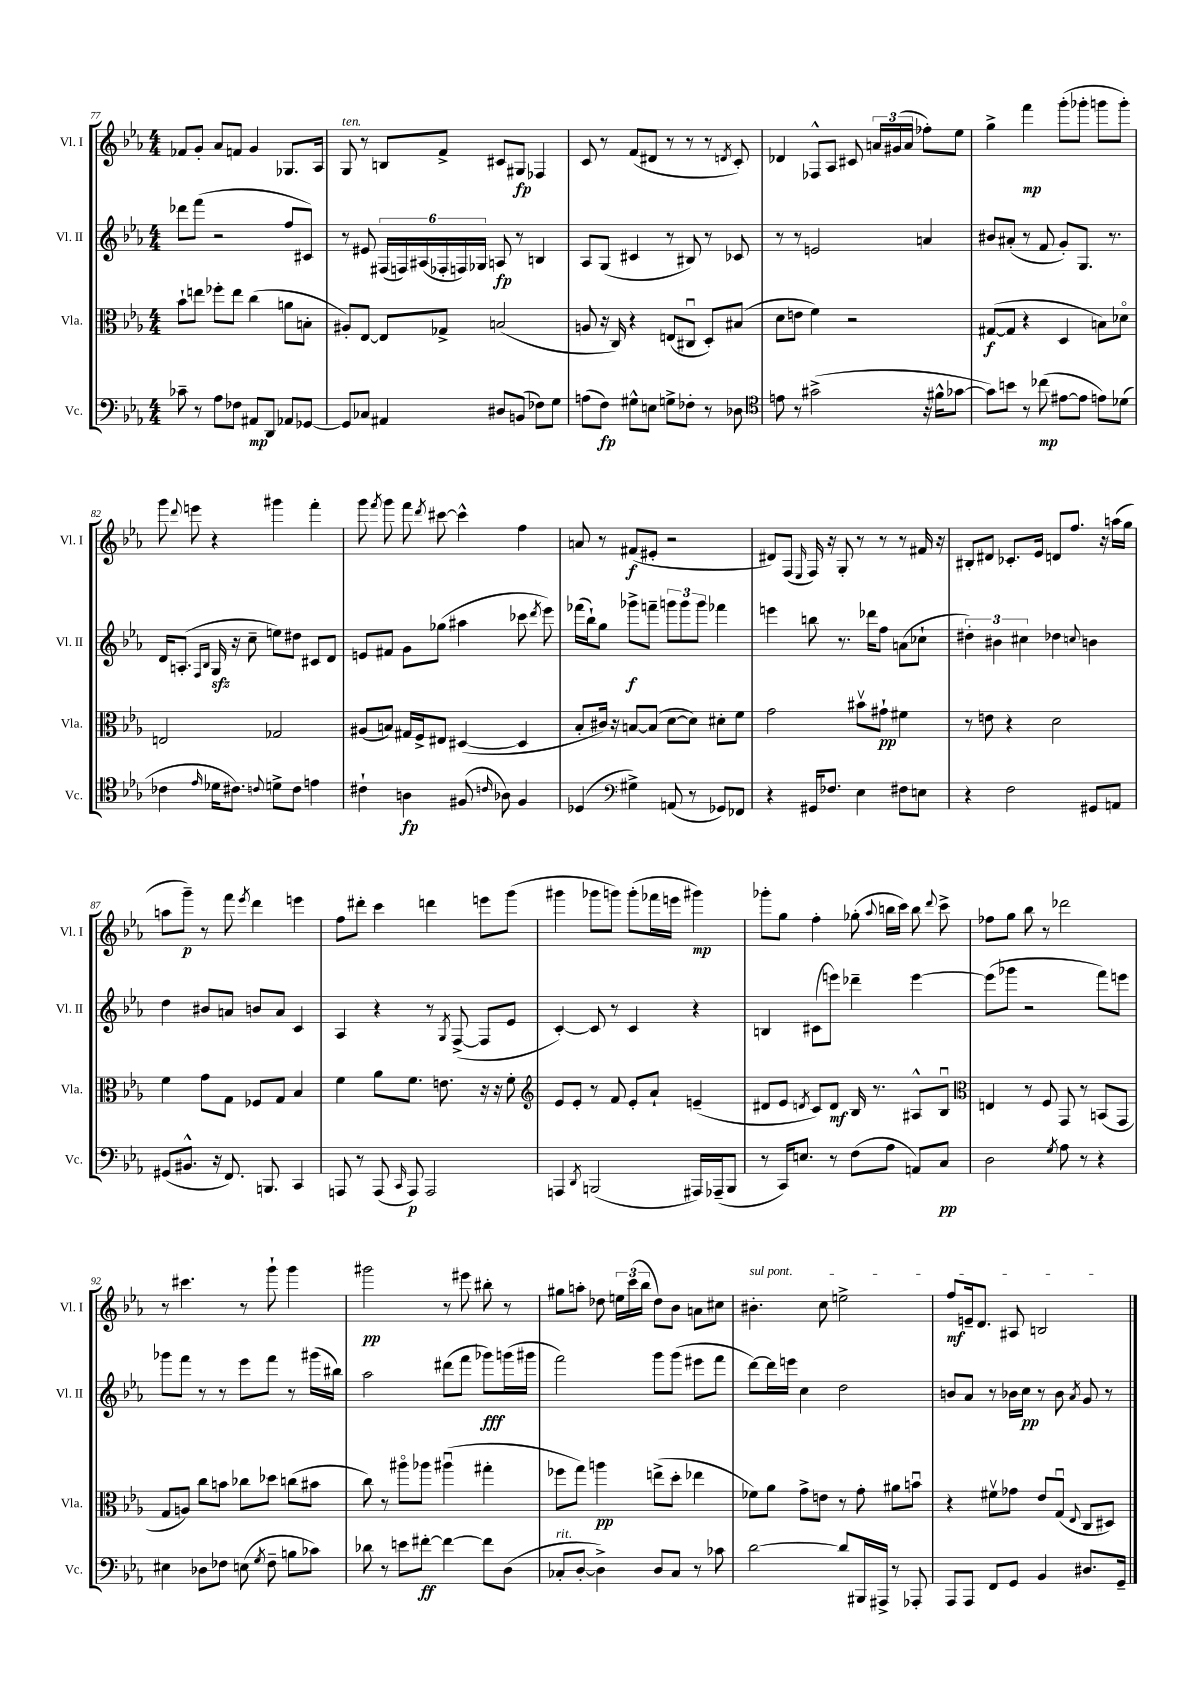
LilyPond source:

<<
\new StaffGroup <<
\new Staff = "s0" \with { instrumentName = "Vl. I" shortInstrumentName = "Vl. I" } {
    \clef treble \key ees \major \numericTimeSignature \time 4/4
    \autoBeamOff fes'8[ g'8]-. aes'8[ f'8] g'4 ges8.[ aes16] |
    g8^\markup { \italic "ten." } r8 b8[ f'8]-> cis'8[ gis8]\fp fes4 |
    c'8 r8 f'8[( dis'8] r8 r8 r8 \acciaccatura { d'8 } c'8-.) |
    des'4 fes8[-^ aes8] cis'8 \tuplet 3/2 { a'16[ gis'16( a'16] } fes''8[-.) ees''8] |
    g''4-> f'''4\mp g'''8[-.( ges'''8]-. g'''8[ g'''8]-.) |
    g'''8 \appoggiatura { d'''8 } e'''8 r4 gis'''4 f'''4-. |
    g'''8 \acciaccatura { f'''8 } g'''8 f'''8 \acciaccatura { d'''8 } cis'''8~ cis'''4-^ f''4 |
    a'8 r8 fis'8[\f( eis'8]-. r2 |
    dis'8[) f8]( \grace { ees16 } f16) r16 g8-. r8 r8 r8 fis'16 r16 |
    bis8[-. dis'8] ces'8.[-. ees'16] d'8[ f''8.] r16 a''16[( g''16] |
    a''8[ g'''8]--\p) r8 f'''8 \acciaccatura { ees'''8 } d'''4 e'''4 |
    f''8[ dis'''8]-. c'''4 d'''4 e'''8[ g'''8]( |
    gis'''4 ges'''8[ g'''8]) g'''8[-.( fes'''16 e'''16] gis'''4\mp) |
    ges'''8[-. g''8] f''4-. ges''8-.( \appoggiatura { aes''8 } b''16[ c'''16]) b''8 \appoggiatura { d'''8 } c'''8-> |
    fes''8[ g''8] bes''8 r8 des'''2 |
    r8 cis'''4. r8 g'''8-! g'''4 |
    gis'''2\pp r8 eis'''8 bis''8-. r8 |
    gis''8[ a''8]-. des''8 \tuplet 3/2 { e''16[ c'''16( bes''16] } des''8[) bes'8] a'8[ cis''8] |
    \once \override TextSpanner.bound-details.left.text = \markup { \italic "sul pont." } bis'4.-.\startTextSpan c''8 e''2-> |
    f''8[\mf e'16-- d'8.] ais8 b2\stopTextSpan \bar "|." |
}
\new Staff = "s1" \with { instrumentName = "Vl. II" shortInstrumentName = "Vl. II" } {
    \clef treble \key ees \major \numericTimeSignature \time 4/4
    \autoBeamOff des'''8[ f'''8]( r2 f''8[ cis'8]) |
    r8 eis'8 \tuplet 6/4 { fis16[( f16) ais16( fes16-. f16) ges16] } a8\fp r8 b4 |
    aes8[ g8]( cis'4 r8 bis8) r8 ces'8 |
    r8 r8 e'2 a'4 |
    bis'8[ ais'8]-.( r8 f'8 g'8[-.) g8.] r8. |
    d'16[ a8.]-.( \grace { f16[ bes16] } g16\sfz r16 c''8-- e''8[) dis''8] cis'8[ d'8] |
    e'8[ fis'8] g'8[ ges''8]( ais''4 ces'''8 \acciaccatura { d'''8 } ees'''8) |
    fes'''16[( bes''16-!) g''8] ges'''8[->\f f'''8]-- \tuplet 3/2 { g'''8[ g'''8 g'''8] } fes'''4 |
    e'''4 b''8 r8. des'''16[ f''8] a'8[( ces''8]-! |
    \tuplet 3/2 { dis''4-.) bis'4 cis''4 } des''4 \appoggiatura { c''8 } b'4 |
    d''4 bis'8[ a'8] b'8[ a'8] c'4 |
    aes4 r4 r8 \acciaccatura { g8 } f8~->( f8[ ees'8] |
    c'4~-.) c'8 r8 c'4 r4 |
    b4 cis'8[( e'''8]) des'''4-- e'''4~ |
    e'''8[( ges'''8] r2 f'''8[) e'''8] |
    ges'''8[ f'''8] r8 r8 ees'''8[ f'''8] r8 gis'''16[( bis''16]) |
    aes''2 dis'''8[( f'''8] ges'''8[\fff) g'''16( gis'''16] |
    f'''2) g'''8[ g'''8]( eis'''8[ f'''8] |
    d'''8[~) d'''16 e'''16] c''4 d''2 |
    b'8[ aes'8] r8 bes'16[ c''16]\pp r8 bes'8 \acciaccatura { aes'8 } g'8 r8 \bar "|." |
}
\new Staff = "s2" \with { instrumentName = "Vla." shortInstrumentName = "Vla." } {
    \clef alto \key ees \major \numericTimeSignature \time 4/4
    \autoBeamOff bes'8[-! e''8] fes''8[-. e''8] c''4( a'8[ b8]-. |
    ais8[-.) ees8]~ ees8[ ges8]-> b2( |
    a8 r16 c16) r4 e8[( cis8]\downbow d8[-.) bis8]( |
    d'8[ e'8] f'4) r2 |
    gis8[~\f( gis8] r4 d4 b8[) des'8]\flageolet |
    e2 ges2 |
    ais8[( b8]) gis16[ f16-> eis8] dis4~( dis4 |
    bes8[-. cis'16]) r16 b8[~ b8]( d'8[~ d'8]) dis'8[-. f'8] |
    g'2 bis'8[\upbow gis'8]-!\pp fis'4 |
    r8 e'8 r4 d'2 |
    f'4 g'8[ g8] fes8[ g8] bes4 |
    f'4 aes'8[ f'8.] e'8. r16 r16 f'8-. |
    \clef treble ees'8[ ees'8]-. r8 f'8 ees'8[-. aes'8]-! e'4--( |
    dis'8[ ees'8] \acciaccatura { d'8 } c'8[) d'8]\mf bes16 r8. ais8[-^ bes8]\downbow |
    \clef alto e4 r8 f8 g,8 r8 b,8[( g,8] |
    g8[ a8]) c''8[ b'8] ces''8[ des''8] c''8[( bis'8] |
    c''8) r8 ais''8[\flageolet aes''8] ais''4\downbow( gis''4-. |
    fes''8[ g''8]) a''4\pp e''8[->( d''8]-. ees''4 |
    fes'8[) aes'8] g'8[-> e'8] r8 g'8-. ais'8[ b'8]\downbow |
    r4 fis'8[\upbow ges'8] ees'8[ g8]\downbow( \appoggiatura { ees8 } c8[ dis8]) \bar "|." |
}
\new Staff = "s3" \with { instrumentName = "Vc." shortInstrumentName = "Vc." } {
    \clef bass \key ees \major \numericTimeSignature \time 4/4
    \autoBeamOff ces'8-- r8 aes8[ fes8] ais,8[\mp d,8] aes,8[ ges,8]~ |
    ges,8[ ces8] ais,4 dis8[ b,8]( fes8[) g8] |
    a8[( f8]\fp) gis8[-^ e8] g8[-> fes8]-. r8 des8 |
    \clef tenor e'8 r8 gis'2->( r16 fis'16[-^ ges'8]~ |
    ges'8[) b'8] r8 ces''8\mp( eis'8[~ eis'8] e'8[) des'8]( |
    ces'4 \grace { ees'16 } des'16[ cis'8.]) \appoggiatura { c'8 } d'8[-> c'8] e'4 |
    cis'4-! a4\fp fis8( \grace { c'16 } aes8) fis4 |
    des4( \clef bass gis4->) a,8( r8 ges,8[) fes,8] |
    r4 gis,16[ fes8.] ees4 fis8[ e8] |
    r4 f2 gis,8[ a,8] |
    gis,8[( bis,8.]-^ r16 f,8.) b,,8. c,4 |
    a,,8 r8 a,,8( \grace { c,16 } a,,8\p) a,,2 |
    a,,4 \acciaccatura { d,8 } b,,2( ais,,16[) aes,,16--( b,,8] |
    r8 c,16[) e8.] r8 f8[( aes8] a,8[) c8]\pp |
    d2 \acciaccatura { g8 } aes8 r8 r4 |
    eis4 des8[ fes8] e8( \acciaccatura { g8 } fes8-- b8[ ces'8]) |
    des'8 r8 e'8[ fis'8]~-.\ff fis'4~ fis'8[ d8]( |
    ces8[-.^\markup { \italic "rit." } d8]~-. d4->) d8[ ces8] r8 ces'8 |
    d'2~ d'8[ bis,,16 ais,,16]-> r8 aes,,8-. |
    aes,,8[ aes,,8] f,8[ g,8] bes,4 dis8.[ g,16]-- \bar "|." |
}
>>
>>
\layout { \context { \Score currentBarNumber = #77 } }
